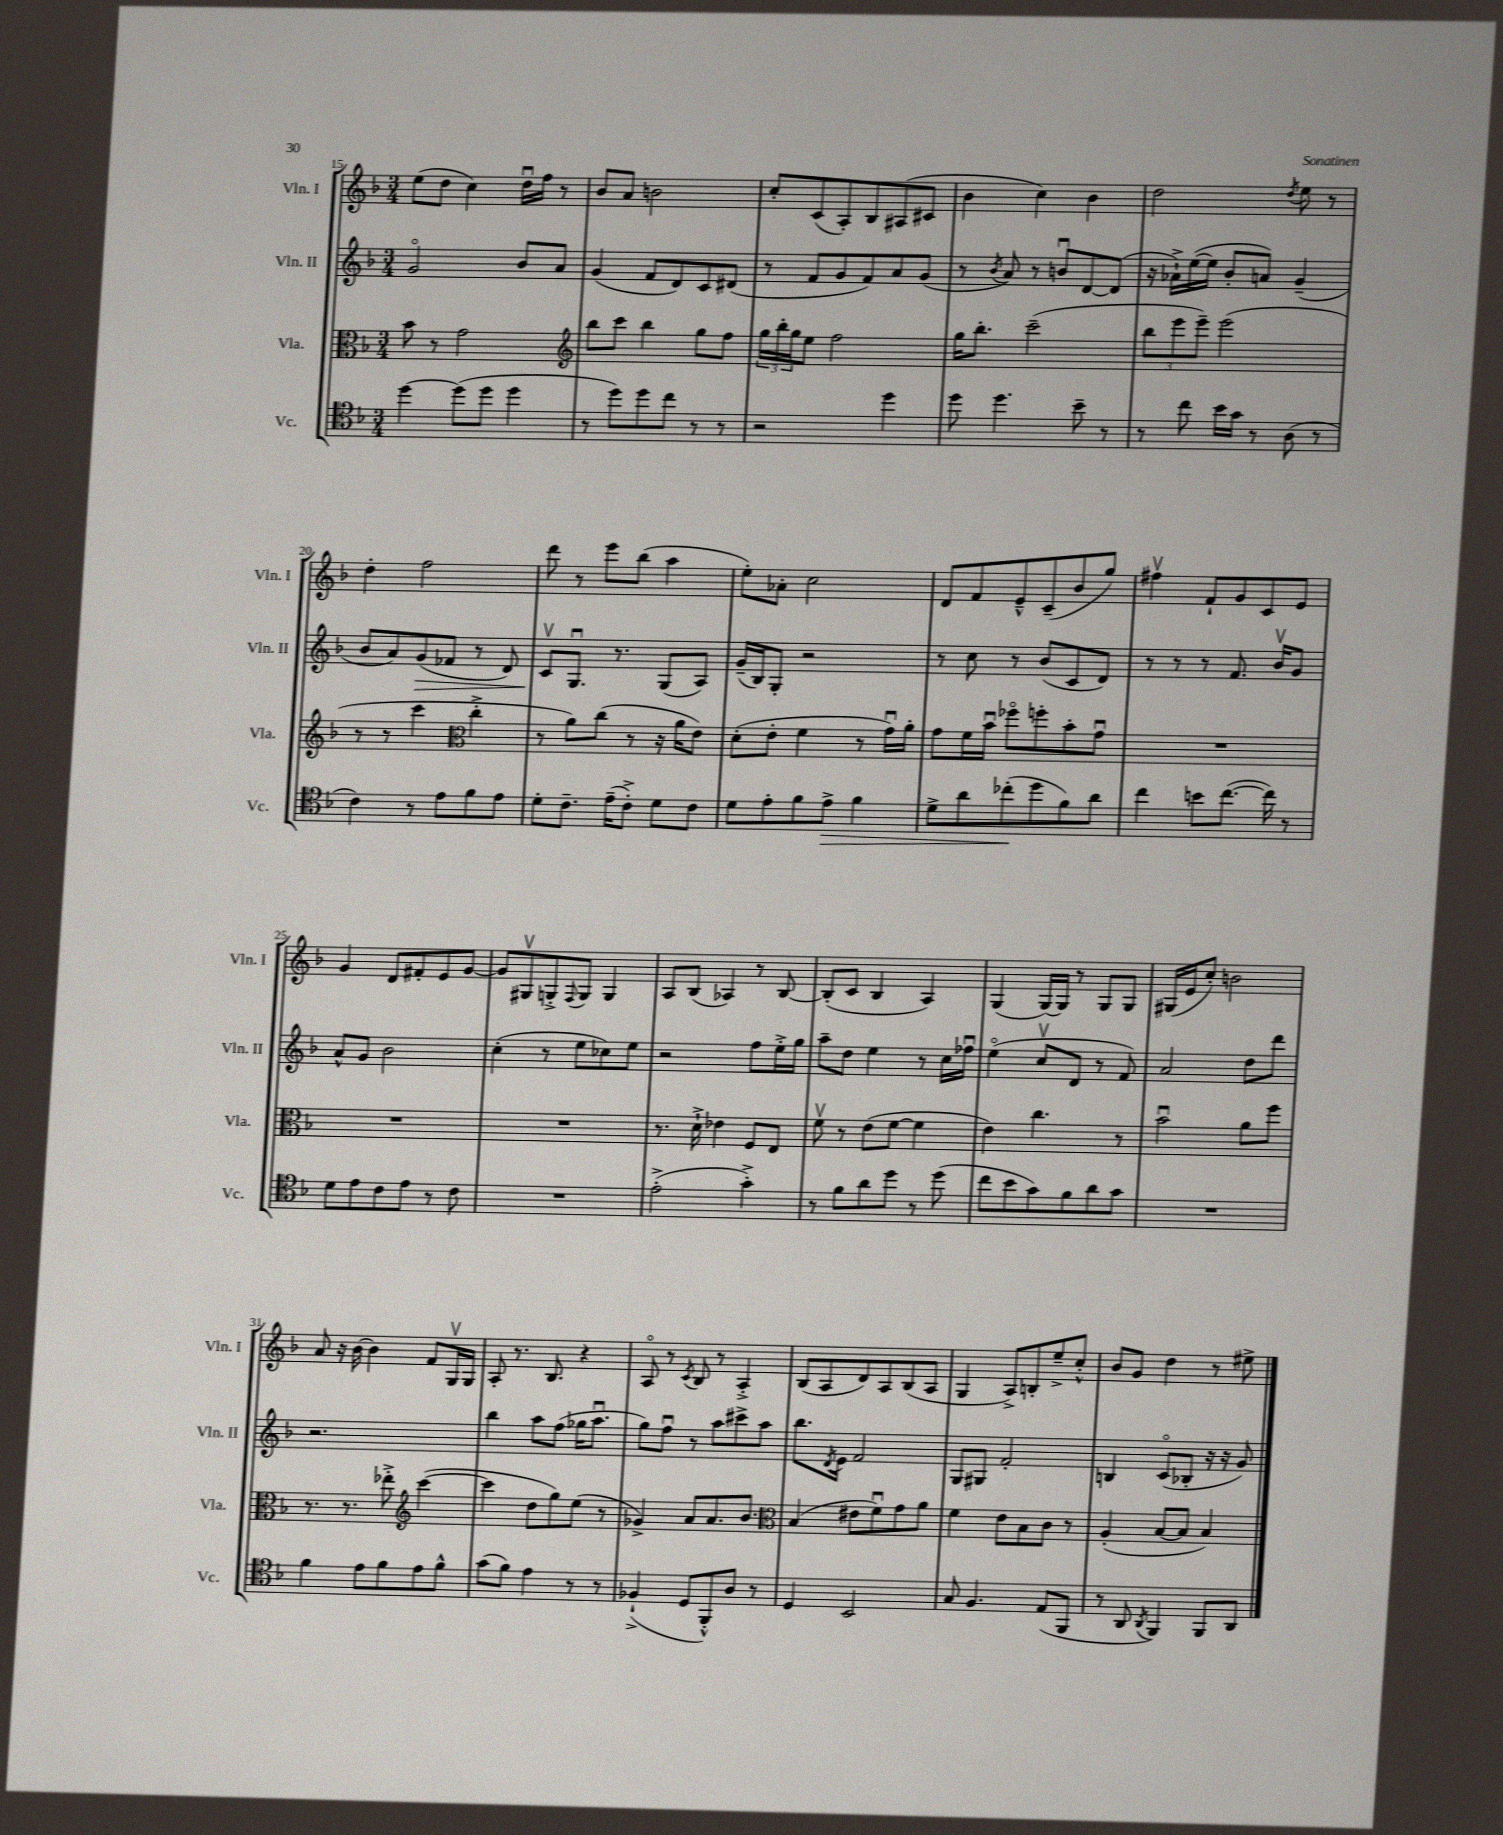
<<
\new StaffGroup <<
\new Staff = "s0" \with { instrumentName = "Vln. I" shortInstrumentName = "Vln. I" } {
    \clef treble \key f \major \numericTimeSignature \time 3/4
    e''8( d''8 c''4) d''16\downbow f''16 r8 |
    bes'8 a'8 b'2 |
    c''8-. c'8( a8-.) bes8 ais8( cis'8 |
    bes'4 c''4) bes'4 |
    d''2 \acciaccatura { d''8 } e''8 r8 |
    d''4-. f''2 |
    d'''8 r8 e'''8 bes''8( a''4 |
    e''8-.) aes'8-. c''2 |
    d'8 f'8 e'8---^ c'8--( bes'8 g''8) |
    fis''4\upbow f'8-! g'8 c'8 e'8 |
    g'4 d'8 fis'8-. e'8 g'8~ |
    g'8 gis8\upbow g8-.-> \appoggiatura { f8 } g8 g4 |
    a8 bes8( aes4) r8 bes8~ |
    bes8-.( c'8 bes4 a4) |
    g4( g16~) g16 r8 g8 g8 |
    gis16( e'16 c''8-.) b'2 |
    a'8 r16 bes'16~ bes'4 f'8 g16\upbow g16 |
    a8-. r8. bes8. r4 |
    a8\flageolet r8 \acciaccatura { c'8 } bes8 r8 a4-.-> |
    bes8( a8 d'8) a8 bes8( a8 |
    g4 a8->) b8-. e''8---> c''8-.-^ |
    bes'8 g'8 d''4 r8 eis''8-> \bar "|." |
}
\new Staff = "s1" \with { instrumentName = "Vln. II" shortInstrumentName = "Vln. II" } {
    \clef treble \key f \major \numericTimeSignature \time 3/4
    g'2\flageolet bes'8 a'8 |
    g'4( f'8 d'8) c'8 dis'8( |
    r8 f'8 g'8 f'8) a'8 g'8( |
    r8 \acciaccatura { bes'8 } a'8) r8 b'8\downbow d'8~ d'8( |
    r16 aes'16-!->) e''16~( e''16 bes'8-. a'8) g'4--( |
    bes'8 a'8) g'8\>( fes'8 r8 d'8) |
    c'8\upbow\! g8.\downbow r8. g8( a8) |
    g'16--( bes16) g8-. r2 |
    r8 c''8 r8 bes'8( c'8 d'8) |
    r8 r8 r8 f'8. bes'16\upbow g'8 |
    a'8-^ g'8 bes'2 |
    c''4-.( r8 e''8 ces''8) e''8 |
    r2 f''8 e''16-.-> g''16 |
    a''8-- d''8 e''4 r8 c''16 fes''16\downbow |
    e''4\flageolet( c''8\upbow d'8 r8 f'8) |
    a'2 d''8 d'''8 |
    r2. |
    bes''4 a''8 f''8( ges''16 a''8.\downbow |
    g''8) f''8\downbow r8 a''8 cis'''8-> a''8 |
    bes''8. \acciaccatura { d'8 } e'16 f'2 |
    g8 gis8 f'2-. |
    b4 c'8\flageolet( bes8-. r16 r16 g'8) \bar "|." |
}
\new Staff = "s2" \with { instrumentName = "Vla." shortInstrumentName = "Vla." } {
    \clef alto \key f \major \numericTimeSignature \time 3/4
    bes'8 r8 g'2 |
    \clef treble bes''8 c'''8 bes''4 g''8 f''8 |
    \tuplet 3/2 { g''16 bes''16-. g''16 } e''8 f''2 |
    g''16 bes''8.-. c'''2--( |
    \tuplet 3/2 { bes''8 e'''8 e'''8--) } e'''2( |
    r8 r8 c'''4 \clef alto c''4-.-> |
    r8 a'8) c''8( r8 r16 a'16 e'8) |
    d'8-.( e'8-. f'4 r8 g'16\downbow) a'16-. |
    g'8 f'16 bes'16\downbow fes''8\flageolet f''8-. bes'8-. g'8\downbow |
    R2. |
    R2. |
    R2. |
    r8. d'16-!-> ees'4 f8 e8 |
    f'8\upbow r8 e'8( f'8~ f'4 |
    e'4) c''4. r8 |
    bes'2\downbow a'8 f''8 |
    r8. r8. ees''8-.-> \clef treble c'''4~( |
    c'''4 d''8 g''8) e''8( r8 |
    ges'4->) a'8 a'8. bes'8. |
    \clef alto bes4( eis'8 f'8\downbow) g'8 a'8 |
    f'4 e'8 bes8 c'8 r8 |
    a4-.( bes8~ bes8 bes4) \bar "|." |
}
\new Staff = "s3" \with { instrumentName = "Vc." shortInstrumentName = "Vc." } {
    \clef tenor \key f \major \numericTimeSignature \time 3/4
    d''4~ d''8( d''8 d''4 |
    r8 d''8) d''8 c''8 r8 r8 |
    r2 d''4 |
    d''8 d''4. bes'8-- r8 |
    r8 c''8 bes'16 g'16 r8 a8( r8 |
    c'4) r8 e'8 f'8 e'8 |
    d'8-. c'8.-- e'16--( c'8-.->) d'8 c'8 |
    d'8 e'8-. f'8 e'8->\> f'4 |
    d'8-> a'8 ces''8-.\!( d''8 f'8) a'8 |
    c''4 b'8 c''8.~( c''16) r8 |
    d'8 e'8 c'8 e'8 r8 c'8 |
    R2. |
    e'2-.->( g'4-.->) |
    r8 f'8 a'8 d''8 r8 d''8( |
    c''8 bes'8 g'8) f'8 a'8 g'8 |
    R2. |
    f'4 e'8 f'8 e'8 f'8-^ |
    g'8( f'8) e'4 r8 r8 |
    fes4-!->( d8 f,8-.-^) a8 r8 |
    d4 bes,2 |
    g8 f4. e8( f,8 |
    r8 a,8 \acciaccatura { a,8 } f,4) f,8 a,8 \bar "|." |
}
>>
>>
\layout { \context { \Score currentBarNumber = #15 } }
